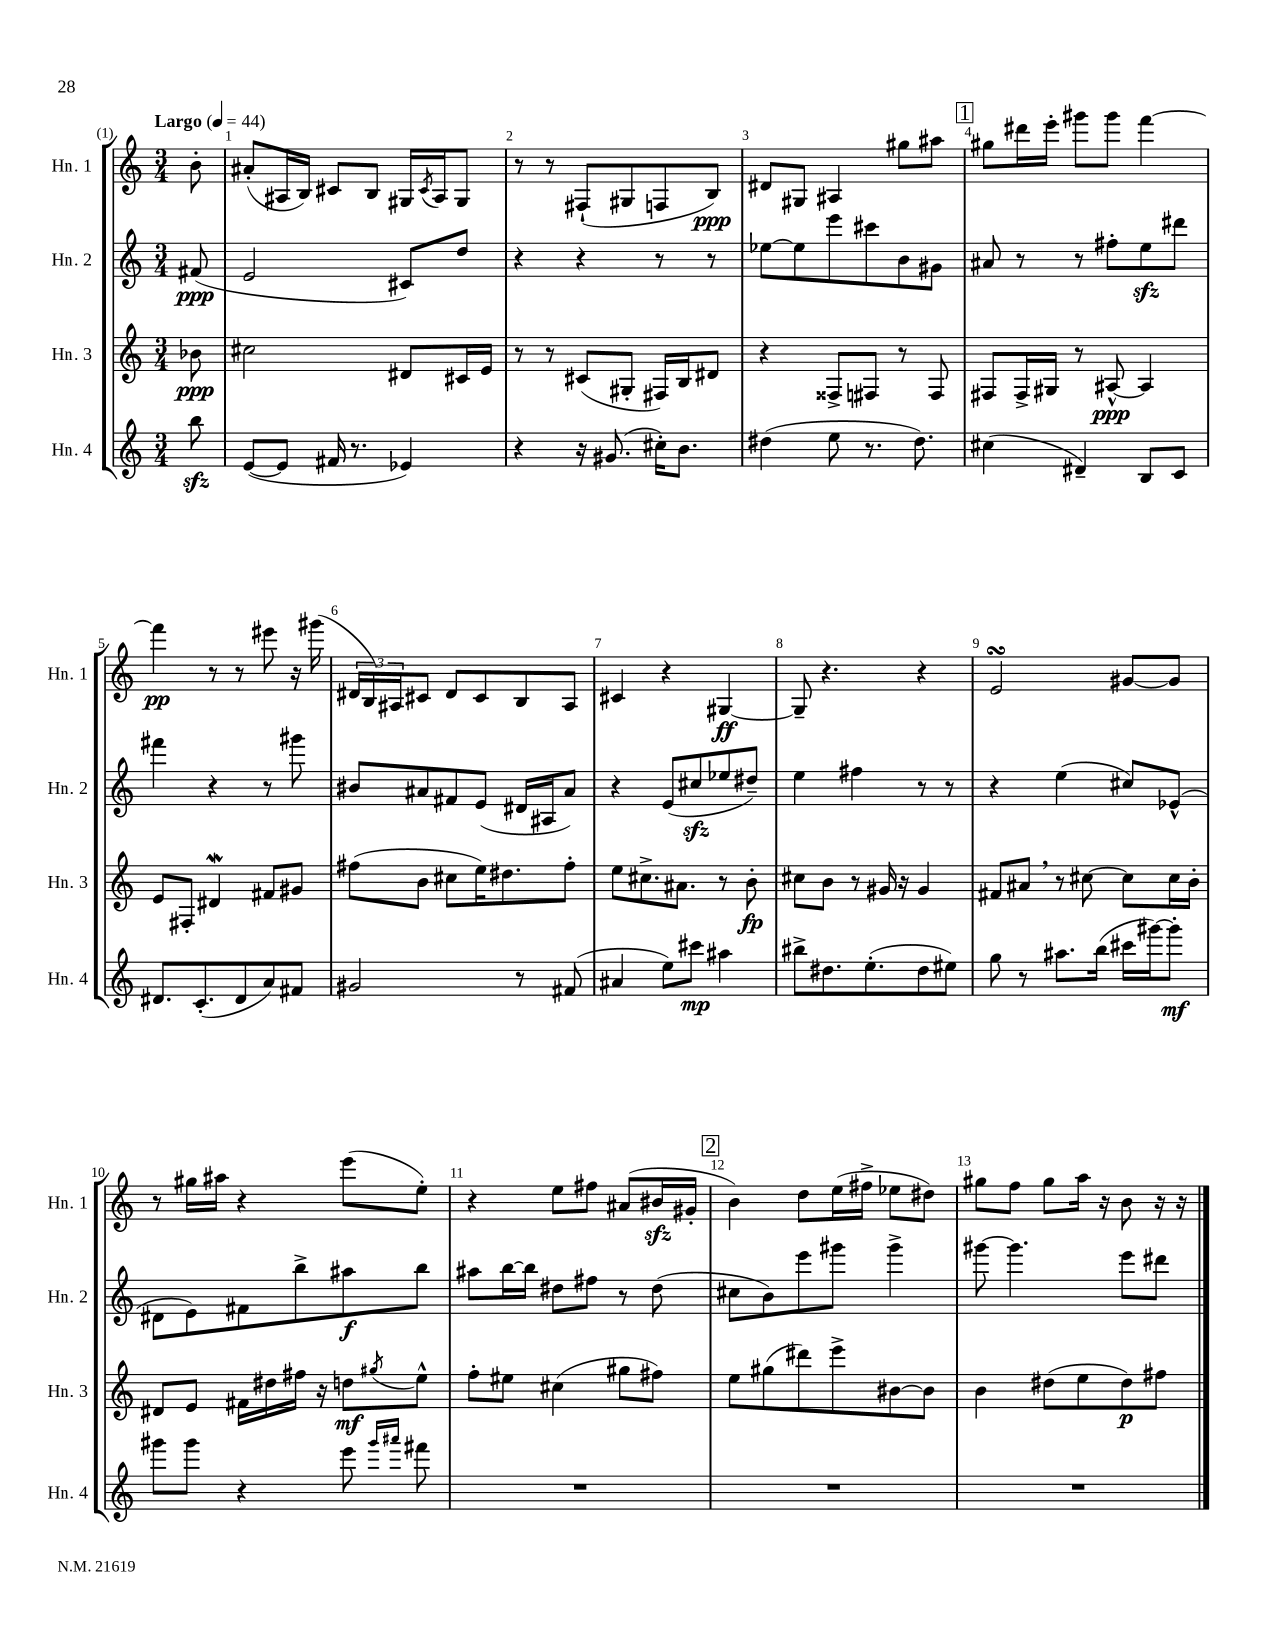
<<
\new StaffGroup <<
\new Staff = "s0" \with { instrumentName = "Hn. 1" shortInstrumentName = "Hn. 1" } {
    \clef treble \key c \major \numericTimeSignature \time 3/4 \partial 8 \tempo "Largo" 4 = 44
    b'8-. |
    ais'8-.( ais16 b16) cis'8 b8 gis16 \acciaccatura { cis'8 } ais16 gis8 |
    r8 r8 fis8-!( gis8 f8 b8\ppp) |
    dis'8 gis8 ais4 gis''8 ais''8 |
    \mark \markup { \box "1" } gis''8 dis'''16 e'''16-. gis'''8 gis'''8 f'''4~ |
    f'''4\pp r8 r8 eis'''8 r16 gis'''16( |
    \tuplet 3/2 { dis'16 b16) ais16 } cis'8 dis'8 cis'8 b8 ais8 |
    cis'4 r4 gis4~\ff |
    gis8-- r4. r4 |
    e'2\turn gis'8~ gis'8 |
    r8 gis''16 ais''16 r4 e'''8( e''8-.) |
    r4 e''8 fis''8 ais'8( bis'16\sfz gis'16-. |
    \mark \markup { \box "2" } b'4) d''8 e''16( fis''16-> ees''8 dis''8) |
    gis''8 f''8 gis''8 a''16 r16 b'8 r16 r16 \bar "|." |
}
\new Staff = "s1" \with { instrumentName = "Hn. 2" shortInstrumentName = "Hn. 2" } {
    \clef treble \key c \major \numericTimeSignature \time 3/4 \partial 8
    fis'8\ppp( |
    e'2 cis'8) d''8 |
    r4 r4 r8 r8 |
    ees''8~ ees''8 e'''8 cis'''8 b'8 gis'8 |
    \mark \markup { \box "1" } ais'8 r8 r8 fis''8-. e''8\sfz dis'''8 |
    fis'''4 r4 r8 gis'''8 |
    bis'8 ais'8 fis'8 e'8( dis'16 ais16 ais'8) |
    r4 e'8( cis''8\sfz ees''8 dis''8--) |
    e''4 fis''4 r8 r8 |
    r4 e''4( cis''8) ees'8-^( |
    dis'8 e'8) fis'8 b''8-> ais''8\f b''8 |
    ais''8 b''16~ b''16 dis''8 fis''8 r8 dis''8( |
    \mark \markup { \box "2" } cis''8 b'8) e'''8 gis'''8 gis'''4-> |
    gis'''8~ gis'''4. e'''8 dis'''8 \bar "|." |
}
\new Staff = "s2" \with { instrumentName = "Hn. 3" shortInstrumentName = "Hn. 3" } {
    \clef treble \key c \major \numericTimeSignature \time 3/4 \partial 8
    bes'8\ppp |
    cis''2 dis'8 cis'16 e'16 |
    r8 r8 cis'8( gis8-. fis16) b16 dis'8 |
    r4 fisis8-> fis8 r8 fis8 |
    \mark \markup { \box "1" } fis8 fis16-> gis16 r8 ais8~-^\ppp ais4 |
    e'8 fis8-. dis'4\mordent fis'8 gis'8 |
    fis''8( b'8 cis''8 e''16) dis''8. fis''8-. |
    e''8 cis''8.-> ais'8. r8 b'8-.\fp |
    cis''8 b'8 r8 gis'16 r16 gis'4 |
    fis'8 ais'8 \breathe r8 cis''8~ cis''8 cis''16 b'16-. |
    dis'8 e'8 fis'16 dis''16 fis''16 r16 d''8\mf \acciaccatura { gis''8 } e''8-^ |
    f''8-. eis''8 cis''4( gis''8 fis''8) |
    \mark \markup { \box "2" } e''8 gis''8( dis'''8) e'''8-> bis'8~ bis'8 |
    b'4 dis''8( e''8 dis''8\p) fis''8 \bar "|." |
}
\new Staff = "s3" \with { instrumentName = "Hn. 4" shortInstrumentName = "Hn. 4" } {
    \clef treble \key c \major \numericTimeSignature \time 3/4 \partial 8
    b''8\sfz |
    e'8~( e'8 fis'16 r8. ees'4) |
    r4 r16 gis'8.( cis''16-.) b'8. |
    dis''4( e''8 r8. dis''8.) |
    \mark \markup { \box "1" } cis''4( dis'4--) b8 c'8 |
    dis'8. c'8.-.( dis'8 a'8) fis'8 |
    gis'2 r8 fis'8( |
    ais'4 e''8) cis'''8\mp ais''4 |
    bis''8-> dis''8. e''8.-.( dis''8 eis''8) |
    g''8 r8 ais''8. b''16( cis'''16 gis'''16~) gis'''8-.\mf |
    gis'''8 gis'''8 r4 e'''8 \grace { gis'''16 ais'''16 } fis'''8 |
    R2. |
    \mark \markup { \box "2" } R2. |
    R2. \bar "|." |
}
>>
>>
\layout { \context { \Score \override BarNumber.break-visibility = ##(#f #t #t) barNumberVisibility = #all-bar-numbers-visible } }
